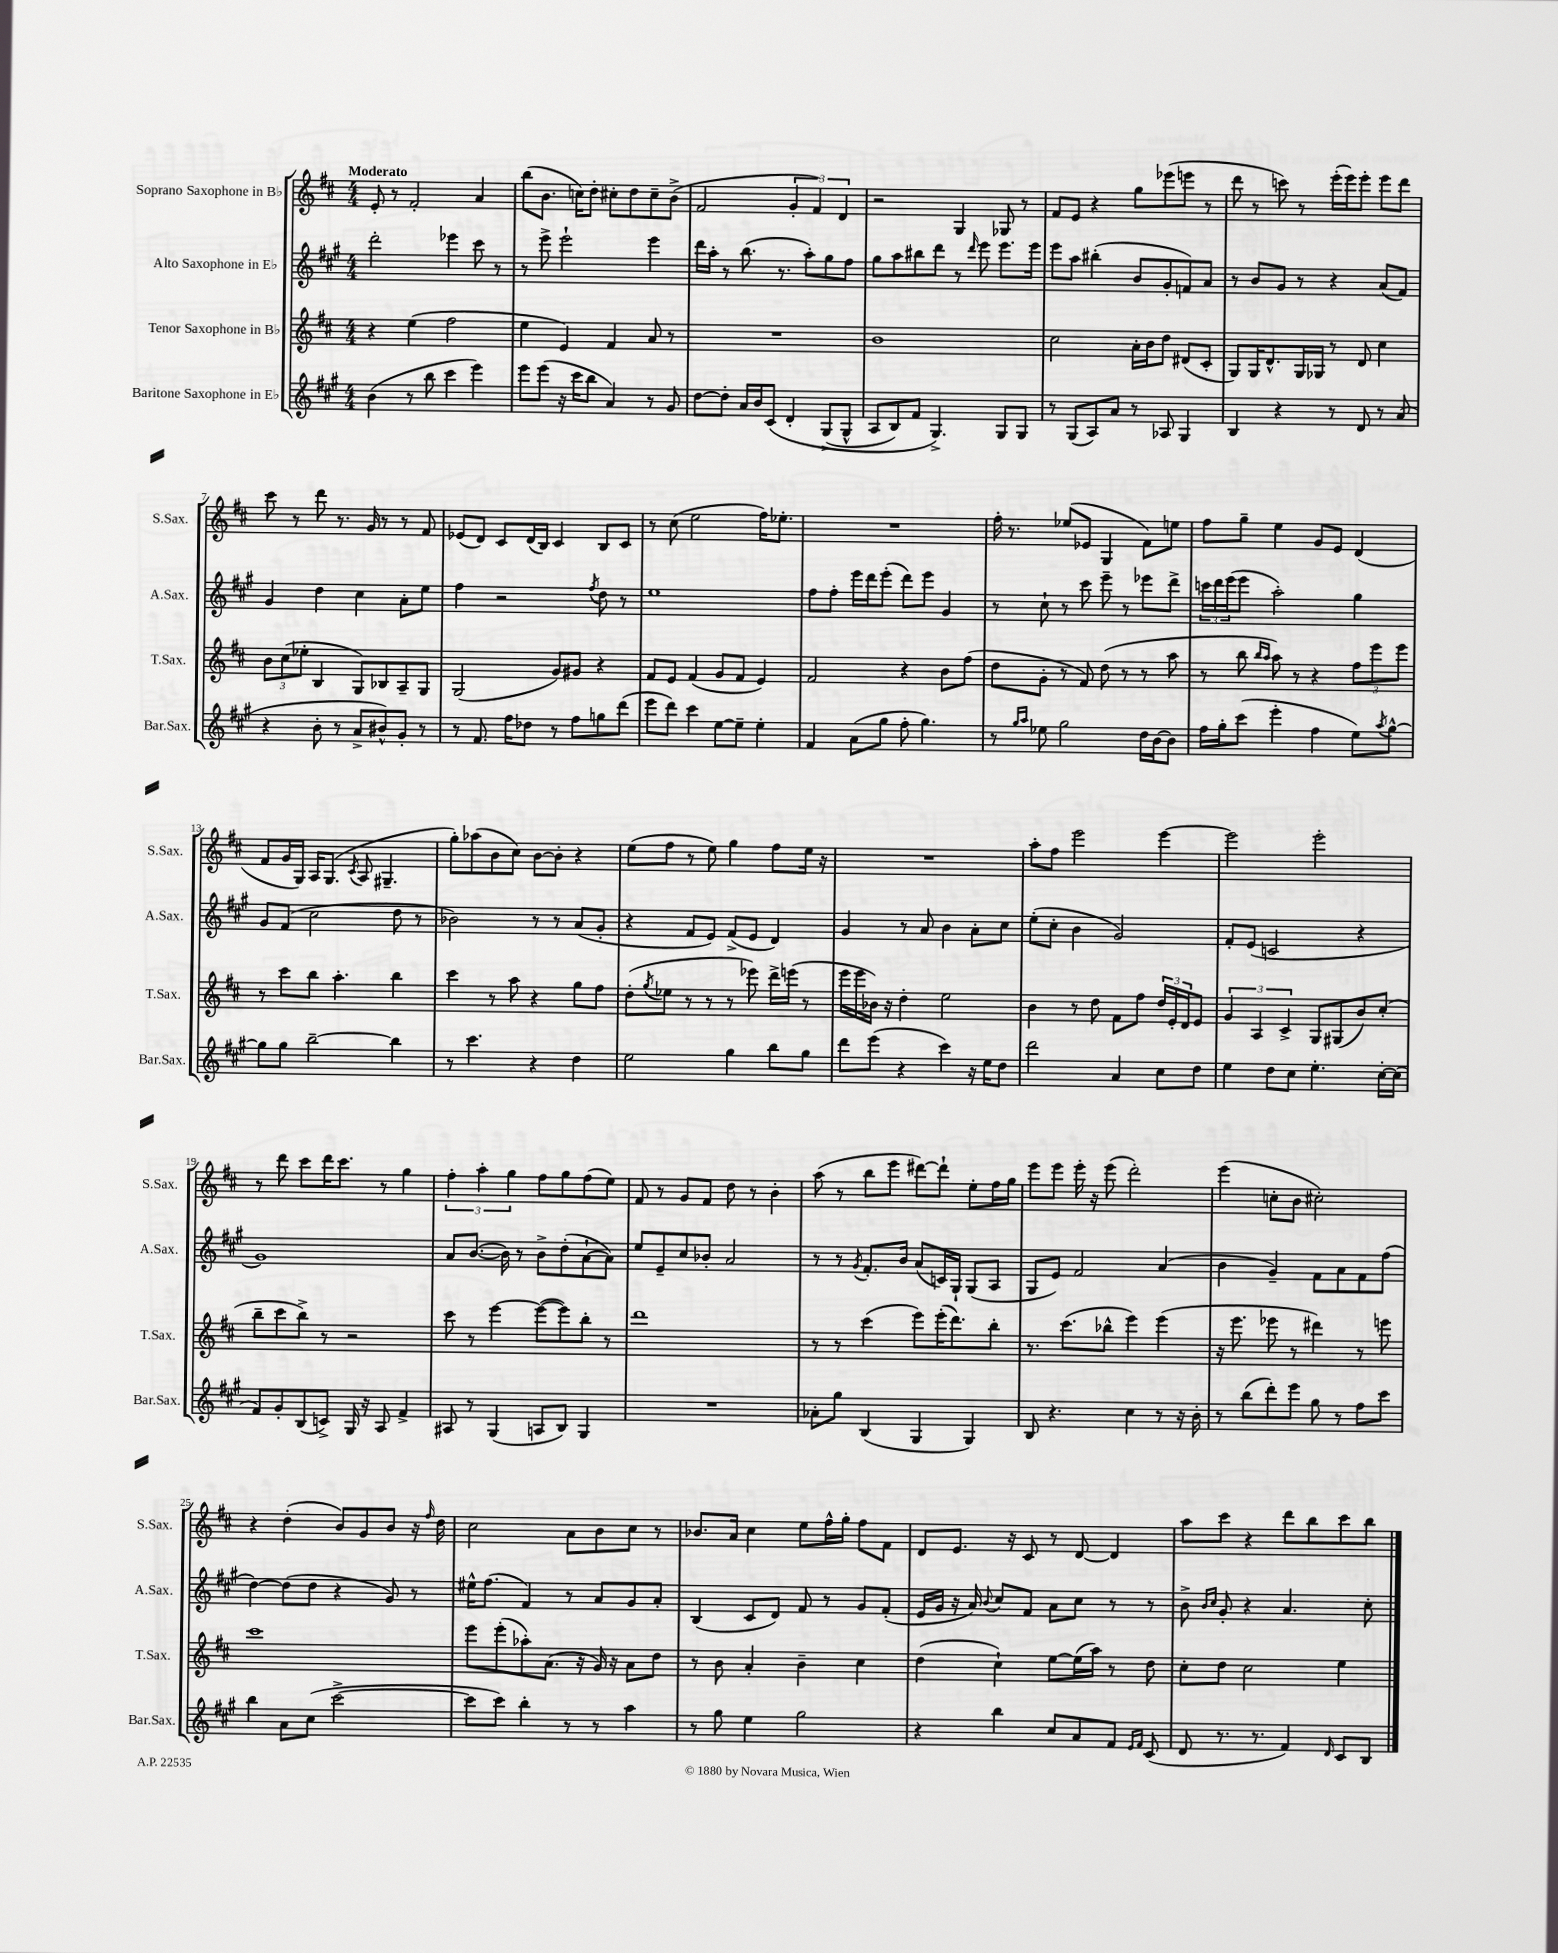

**kern	**kern	**kern	**kern
*staff4	*staff3	*staff2	*staff1
*clefG2	*clefG2	*clefG2	*clefG2
*k[f#c#g#]	*k[f#c#]	*k[f#c#g#]	*k[f#c#]
*M4/4	*M4/4	*M4/4	*M4/4
(4b	4r	2ddd'	8e'
.	.	.	8r
8r	(4ee	.	2f#'
8bb	.	.	.
4ccc#	2ff#	4eee-	.
4eee)	.	8ccc#	4a
.	.	8r	.
=	=	=	=
8eee	4ee	8r	(8bb
(8eee	.	8eee^	8.b
16r	4e)	2eee`	.
16ccc#	.	.	16cc)
8bb	.	.	8dd'
4a)	4f#	.	8cc#'
.	.	.	8dd
8r	8a	4eee	8cc#~
8g#	8r	.	(8b^
=	=	=	=
[8dd	1r	16ddd	2f#
.	.	16aa'	.
8dd']	.	8r	.
16a	.	(8.bb	.
16b	.	.	.
&(8c#	.	.	.
.	.	8.r	.
4d'	.	.	6g'
.	.	8aa')	.
.	.	.	6f#)
(8G#^	.	8gg#	.
.	.	.	6d
8G#^^	.	8ff#	.
=	=	=	=
8A	1b	8gg#	2r
8B)	.	8aa	.
8f#	.	8bb#	.
4.G#^&)	.	8ddd	.
.	.	8r	4G
.	.	16qqddd	.
.	.	8eee	.
8G#	.	8.eee	8G-
8G#	.	.	8r
.	.	16eee	.
=	=	=	=
8r	2cc#	8eee	8f#
(8G#	.	8aa	8e
8A)	.	(4bb#'	4r
8a	.	.	.
8r	16a'	8b	8gg
.	16b	.	.
8A-	8dd	8g#'	(8eee-
4G#	(8d#	8f)	8eee
.	8c#'	8a	8r
=	=	=	=
4B	8G)	8r	8ddd
.	16G	8b	8r
.	8.d^^	.	.
4r	.	8g#	8ccc)
.	16G	8r	8r
.	16G-	.	.
8r	8r	4r	(16eee'
.	.	.	16eee)
8d	8d	.	8eee'
8r	4cc#	(8a	8eee
(8a	.	8f#)	8ddd
=	=	=	=
4r	12b	4g#	8ccc#
.	(12cc#	.	.
.	.	.	8r
.	12ee-'	.	.
8b'	4B	4dd	8ddd
8r	.	.	8.r
8a^	8G)	4cc#	.
.	.	.	16g
8b#^^)	8B-	.	8r
8g#'	8A~	8a'	8r
8r	8G	8ee	8f#
=	=	=	=
8r	(2G	4ff#	(8e-
8.f#	.	.	8d)
.	.	2r	8c#
16ff#	.	.	.
8dd-	.	.	(16d
.	.	.	16B)
8r	8g)	.	4c#
8ff#	8g#	.	.
.	.	8qff#	.
8gg	4r	8dd	8B
(8ddd	.	8r	8c#
=	=	=	=
8eee	8f#	1ee	8r
8ddd)	8e	.	(8cc#
4ccc#	(4f#	.	2ee
[8ee	8g	.	.
8ee~]	8f#	.	.
4ee'	4e)	.	16ff#)
.	.	.	8.ee-'
=	=	=	=
4f#	2f#	8ff#	1r
.	.	8ff#'	.
(8a	.	16eee	.
.	.	16ddd	.
8gg#	.	(8eee'	.
8ff#'	4r	8ddd)	.
4.gg#)	.	8eee	.
.	8b	4g#	.
.	(8ff#	.	.
=	=	=	=
8r	8dd	8r	16ff#'
.	.	.	8.r
16qqgg#	.	.	.
16qqaa	.	.	.
8ee-	8g'	8cc#`	.
2gg#	8r	8r	(8ee-
.	8f#)	8ccc#	8e-
.	(8dd	8eee~	4G
.	8r	8r	.
16dd	8r	8eee-	8f#)
[16b	.	.	.
8b]	8aa	8ddd^	8ee
=	=	=	=
16ff#	8r	24ccc	8ff#
.	.	24ddd	.
16gg#'	.	.	.
.	.	(24eee	.
(8ccc#	8bb	8eee	8gg~
.	16qqbb	.	.
.	16qqaa	.	.
4eee'	8aa)	2aa')	4ee
.	8r	.	.
4ff#	4r	.	8g
.	.	.	8e
8ee)	12ff#	4gg#	(4d
.	12eee	.	.
8qaa	.	.	.
[8gg#^^	.	.	.
.	12eee	.	.
=	=	=	=
8gg#]	8r	8g#	8f#
8gg#	8ccc#	(8f#	16g
.	.	.	16G)
[2bb~	8bb	2cc#	16A
.	.	.	(8.G
.	4.aa'	.	.
.	.	.	8qc#
.	.	.	8A
.	.	.	4.G#~
4bb]	4bb	8dd	.
.	.	8r	.
=	=	=	=
8r	4ccc#	2b-)	8gg')
4.ccc#	.	.	(8aa-
.	8r	.	8b
.	8aa	.	8cc#)
4r	4r	8r	[8b
.	.	8r	8b']
4dd	8gg	(8a	4r
.	8ff#	8g#'	.
=	=	=	=
2ee	(8dd'	4r	(8ee
.	8qgg	.	.
.	8ee-	.	8ff#
.	8r	8f#	8r
.	8r	8e)	8ee)
4gg#	8r	(8f#^	4gg
.	8eee-)	8e	.
8bb	16ddd^	4d)	8ff#
.	(16eee	.	.
8gg#	8r	.	16ee
.	.	.	16r
=	=	=	=
8ddd	16eee	4g#	1r
.	16eee	.	.
(8eee	16b-)	.	.
.	16r	.	.
4r	4dd'	8r	.
.	.	8a	.
4ccc#)	2ee	4b	.
16r	.	8a'	.
16ee	.	.	.
8dd	.	8cc#	.
=	=	=	=
2ddd	4b	(8ee'	8aa'
.	.	8cc#'	8ff#
.	8r	4b	2eee
.	8dd	.	.
4a	8f#	2g#)	.
.	8ff#	.	.
8cc#	24dd	.	[4eee
.	24e'	.	.
.	24d	.	.
8dd	8e	.	.
=	=	=	=
4ee	6g	8f#'	2eee]
.	.	(8e	.
.	6A	.	.
8dd	.	2c	.
.	6c#^	.	.
8cc#	.	.	.
4.ee'	8G	.	2eee'
.	(8G#	.	.
.	8b)	4r	.
[16cc#'	(8cc#'	.	.
(16cc#]	.	.	.
=	=	=	=
8f#)	8bb~	1g#)	8r
8g#'	8ccc#	.	8ddd
(8B	8bb^)	.	8ccc#
8c^)	8r	.	16ddd
.	.	.	8.ccc#
16G#	2r	.	.
16r	.	.	.
8A	.	.	8r
4f#^	.	.	4gg
=	=	=	=
8A#	8ccc#	8a	6ff#'
8r	8r	([8.b	.
.	.	.	6aa'
(4G#	[4eee	.	.
.	.	16b])	.
.	.	.	6gg
.	.	8r	.
8A	(8eee_	8b^	8ff#
8B)	8eee])	(8dd'	8gg
4G#	8bb'	[8a`	(8ff#
.	8r	8a])	8ee)
=	=	=	=
1r	1ddd	8ee	8f#
.	.	8e~	8r
.	.	8cc#	8g
.	.	8b-'	8f#
.	.	2a	8dd
.	.	.	8r
.	.	.	4b'
=	=	=	=
8a-'	8r	8r	(8aa
8gg#	8r	8r	8r
.	.	8qg#	.
(4B	(4ccc#	8.f#'	8bb
.	.	.	8eee
.	.	16b	.
4G#	8eee)	(8a	[8ddd#)
.	(16eee'	16c)	8ddd#`]
.	8.ddd)	16G#`	.
4G#)	.	(8G#	8ee'
.	8bb'	8A	16ff#
.	.	.	16gg
=	=	=	=
8B	8.r	8G#	8eee
4.r	.	8e)	8eee
.	(8.ccc#	.	.
.	.	2f#	16eee'
.	.	.	16r
.	8bb-^^	.	(8eee
4cc#	4eee)	.	2ddd')
8r	(4eee	(4a	.
16r	.	.	.
16b'	.	.	.
=	=	=	=
8r	16r	4b	(4eee
.	8.eee	.	.
(8bb	.	.	.
8ddd')	8eee-	4g#~)	8cc'
8eee	8r	.	8b
8gg#	4ddd#)	8f#	2cc#')
8r	.	8a	.
8ff#	8r	8f#	.
8ccc#	8eee	(8ff#	.
=	=	=	=
4bb	1ccc#	[4dd)	4r
8a	.	(8dd]	(4dd'
(8cc#	.	8dd	.
[2ccc#^	.	4r	8b)
.	.	.	8g
.	.	8g#)	8b
.	.	8r	16r
.	.	.	16qqff#
.	.	.	16dd
=	=	=	=
8ccc#]	8eee	16ee#^^	2cc#
.	.	(8.ff#	.
8ccc#)	(8eee'	.	.
4bb'	8aa-')	4f#)	.
.	(8.a	.	.
8r	.	8r	8a
.	16r	.	.
8r	16g)	8a	8b
.	16r	.	.
4aa	8a	8g#	8cc#
.	8dd	8a'	8r
=	=	=	=
8r	8r	(4B	8.b-
8gg#	8b	.	.
.	.	.	16a
4ee	4a'	8c#	4cc#
.	.	8d)	.
2gg#	4b~	8f#	8ee
.	.	8r	16ff#^^
.	.	.	16gg'
.	4cc#	8g#	8ff#
.	.	(8f#'	8f#
=	=	=	=
4r	(4dd	16e	8d
.	.	16g#	.
.	.	16r	8.e
.	.	16a)	.
.	.	8qqb	.
4bb	4cc#`)	8cc#	.
.	.	.	16r
.	.	8f#	8c#
8cc#	[8ee	8a	8r
8a	(16ee]	8cc#	[8d
.	16aa)	.	.
8f#	8r	8r	4d]
16qqe	.	.	.
16qqf#	.	.	.
(8c#	8dd	8r	.
=	=	=	=
8d	8cc#'	8b^	8aa
.	.	16qqb	.
.	.	16qqcc#	.
8.r	8dd	8g#'	8ccc#
.	2cc#	4r	4r
8.r	.	.	.
4f#)	.	4.a	8ddd
.	.	.	8bb
16qqd	.	.	.
8c#	4ee	.	8ccc#
8B	.	8cc#'	8bb
==	==	==	==
*-	*-	*-	*-
